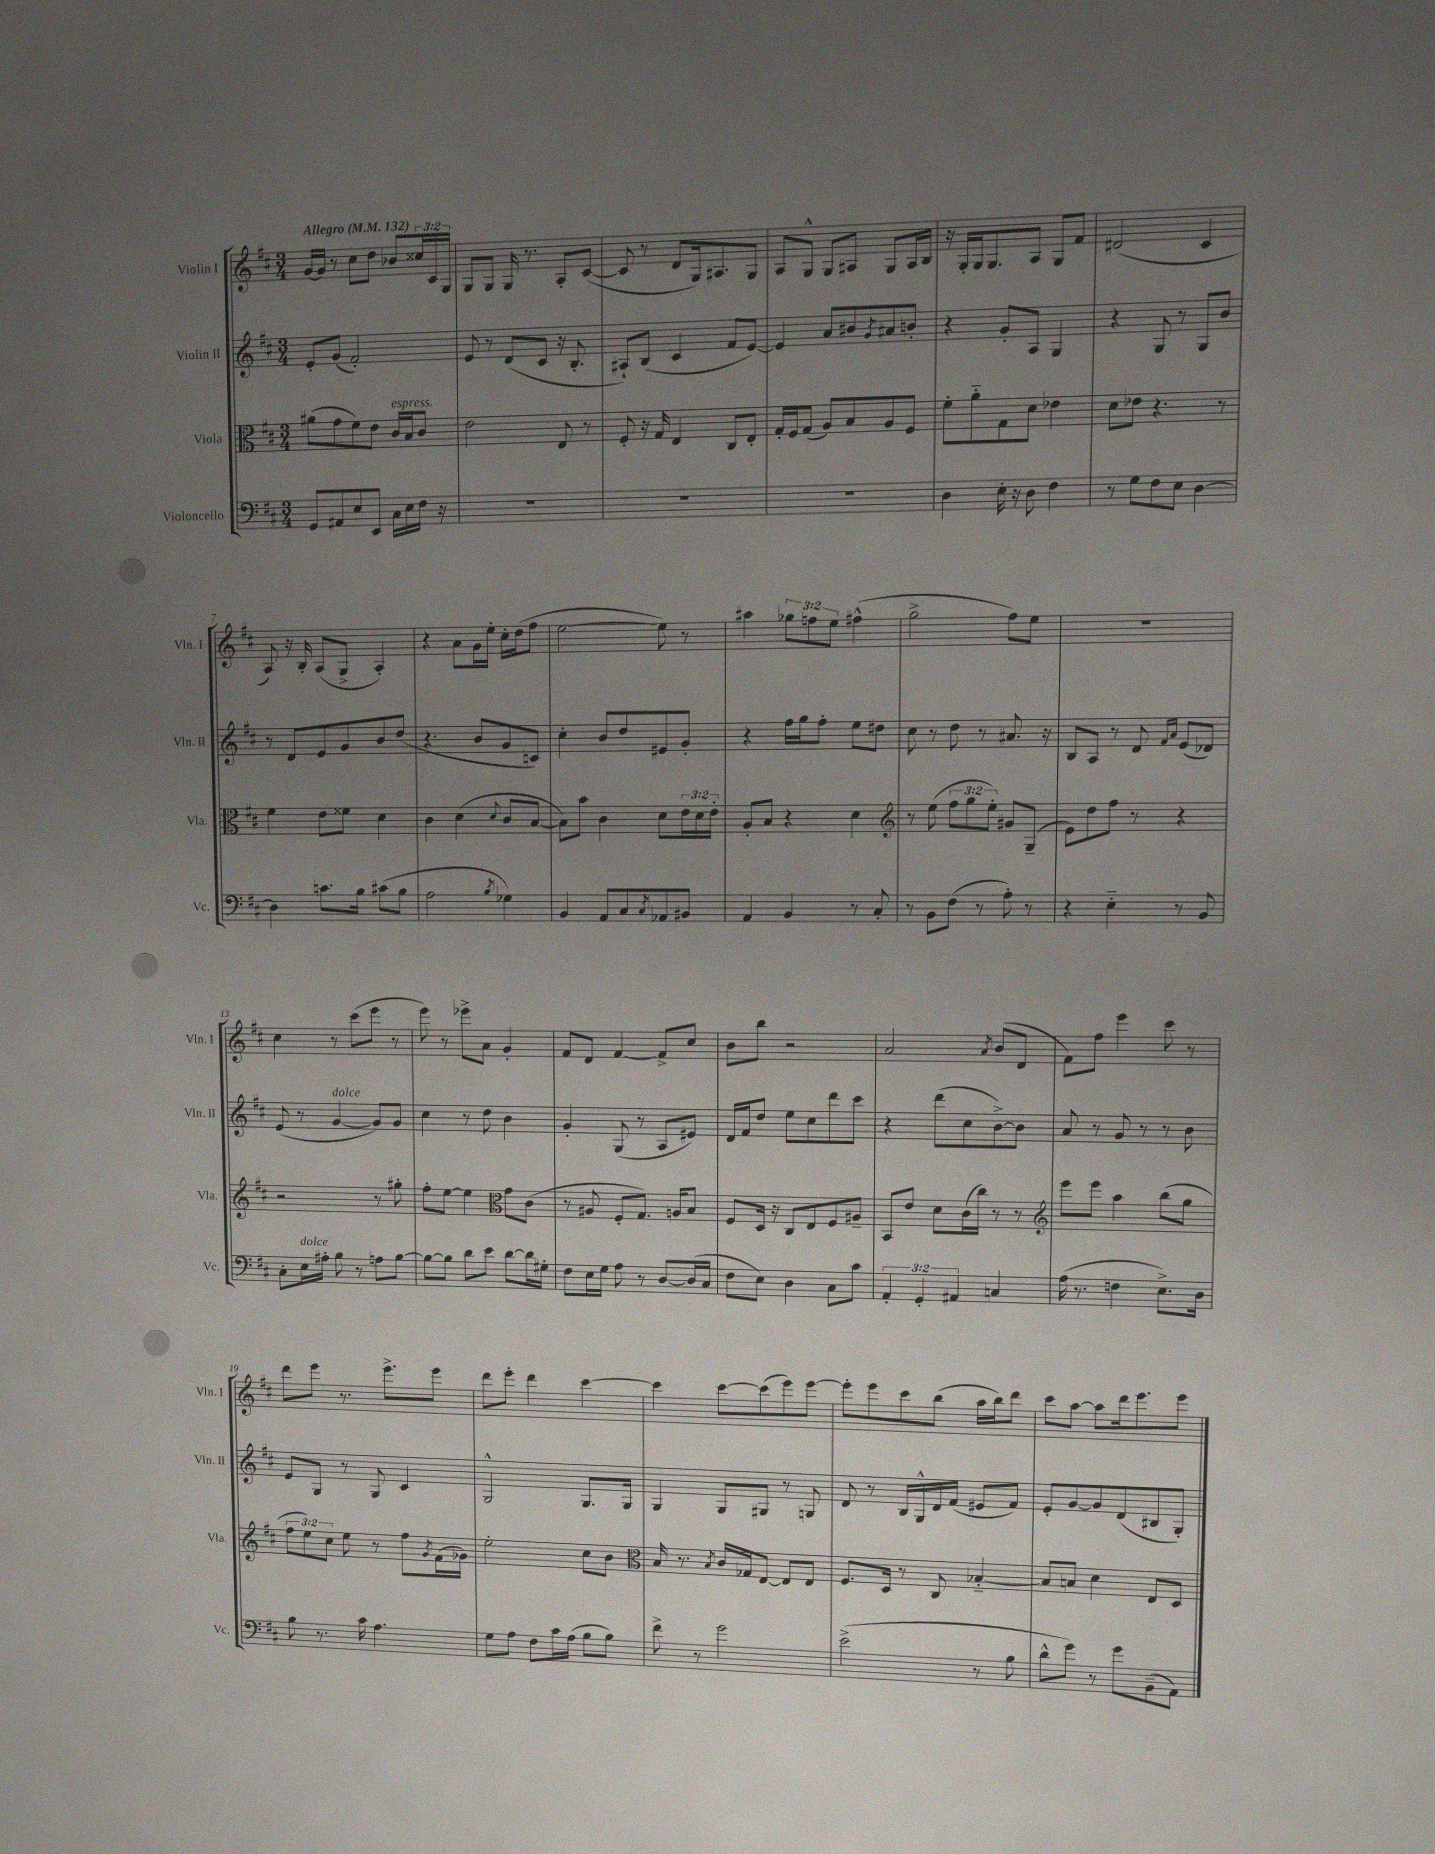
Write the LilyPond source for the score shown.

<<
\new StaffGroup <<
\new Staff = "s0" \with { instrumentName = "Violin I" shortInstrumentName = "Vln. I" } {
    \clef treble \key d \major \numericTimeSignature \time 3/4 \override Staff.TupletNumber.text = #tuplet-number::calc-fraction-text \tempo "Allegro" 4 = 132
    g'16~ g'16 r8 cis''8 d''8 bes'8 \tuplet 3/2 { cisis''16 cis'16 g16 } |
    g8 g8 g16 r8. a8-. cis'8~( |
    cis'8 r8 d'8 g16) ais8. g8 |
    a8 g8-^ g8 ais8 g8 ais16 b16 |
    r16 g16-. g16 g8. a8 g8 fis'8 |
    dis'2( cis'4 |
    a8) r16 b16-. a8( g8-> a4-.) |
    r4 a'8 g'16 e''16-. cis''16-. d''16( fis''8 |
    e''2~ e''8) r8 |
    ais''4 \tuplet 3/2 { ges''8 f''8 e''8 } fis''4-^( |
    g''2-> fis''8) e''8 |
    R2. |
    cis''4 r8 cis'''8( e'''8 r8 |
    e'''8) r8 ees'''8-> a'8 g'4-. |
    fis'8 d'8 fis'4~ fis'8-> cis''8 |
    b'8 b''8 r2 |
    a'2 \acciaccatura { a'8 } b'8( d'8 |
    fis'8) fis''8 e'''4 cis'''8 r8 |
    d'''8 e'''8 r8. e'''8.-> e'''8 |
    d'''8 e'''8-. d'''4 cis'''4~ |
    cis'''4 cis'''8~ cis'''8( e'''8) e'''8~ |
    e'''8-. e'''8 cis'''8 b''8( a''16 b''16) d'''8 |
    cis'''8 a''8~ a''8 d'''16 e'''8. e'''8 \bar "|." |
}
\new Staff = "s1" \with { instrumentName = "Violin II" shortInstrumentName = "Vln. II" } {
    \clef treble \key d \major \numericTimeSignature \time 3/4
    e'8-. g'8( fis'2-.) |
    e'8 r8 d'8( cis'8 r16 b8.-. |
    ais8-!) b8( cis'4 fis'8 e'8~) |
    e'4 a'8 bis'8 \acciaccatura { g'8 } ais'8 b'8-. |
    r4 g'8-. a8 g4 |
    r4 g8 r8 g8 b'8 |
    r8 d'8 e'8 g'8 b'8 d''8( |
    r4. b'8 g'8 c'8) |
    cis''4-. b'8 d''8 eis'8 g'8-. |
    r4 fis''16 g''16 fis''8-. e''8 dis''8 |
    cis''8 r8 d''8 r8 ais'8. r16 |
    b8 a8 r8 d'8 \grace { fis'16 a'16 } e'8( des'8) |
    e'8( r8 g'4~^\markup { \italic "dolce" } g'8) g'8 |
    cis''4 r8 d''8 b'4 |
    g'4-. g8( r8 a8 eis'8) |
    d'16 fis'16 d''8 e''8 cis''8 d'''8 cis'''8 |
    r4 d'''8( cis''8 b'8~->) b'8 |
    a'8 r8 g'8 r8 r8 b'8 |
    e'8 g8 r8 g8 cis'4 |
    g2-^ g8. g16 |
    g4 g8 gis8 r8 g8 |
    d'8 r8 b16 g16-^ d'16 fis'16( eis'8 fis'8) |
    e'8-. g'8~ g'8 d'8( bis8 g8-.) \bar "|." |
}
\new Staff = "s2" \with { instrumentName = "Viola" shortInstrumentName = "Vla." } {
    \clef alto \key d \major \numericTimeSignature \time 3/4 \override Staff.TupletNumber.text = #tuplet-number::calc-fraction-text
    ais'8( g'8 fis'8) e'8 cis'16^\markup { \italic "espress." } b16 cis'8 |
    e'2 e8 r8 |
    fis8-. r16 g16 e4 cis8 e8-. |
    g16-. fis16 g8( a8) b8 a8 fis8 |
    fis'8-. a'8-_ g8 d'8 ees'4 |
    d'8 ees'8 r4. r8 |
    fis'4 e'8 fisis'8 d'4 |
    cis'4 d'4( \appoggiatura { d'8 } cis'8 b8~ |
    b8) b'8 cis'4 d'8 \tuplet 3/2 { e'16 d'16 e'16-. } |
    a8-. b8 r4 d'4 |
    \clef treble r8 e''8( \tuplet 3/2 { fis''8 g''8 e''8-.) } gis'8 g8--( |
    e'8) d''8 fis''8 r8 r4 |
    r2 r8 gis''8-. |
    fis''8-. e''8~ e''4 \clef alto g'8 cis'8( |
    r8 ais8 fis8-. g8.) a16 b8 |
    fis8 d16 r16 cis8 e8 fis8 ais8-- |
    b,8 e'8 d'8 cis'16( cis''16) r8 r8 |
    \clef treble e'''8 e'''8 a''4 b''8( g''8 |
    \tuplet 3/2 { fis''8 e''8) cis''8 } e''8 r8 fis''8 \acciaccatura { g'8 } fis'16( ges'16) |
    e''2-. cis''8 b'8 |
    \clef alto b16 r8. \acciaccatura { b8 } cis'16 ges16 e8~ e8 e8 |
    fis8. d16 r8 cis8 bes4~-_ |
    bes8 b8 d'4 e8 d8 \bar "|." |
}
\new Staff = "s3" \with { instrumentName = "Violoncello" shortInstrumentName = "Vc." } {
    \clef bass \key d \major \numericTimeSignature \time 3/4 \override Staff.TupletNumber.text = #tuplet-number::calc-fraction-text
    g,8 ais,8 e8 e,8 cis16 e16 fis16 r16 |
    R2. |
    R2. |
    R2. |
    d4 e16-. r16 d8 fis4 |
    r8 g8 fis8 e8 d4~ |
    d4 c'8. b16 cis'8( b8 |
    a2 \acciaccatura { b8 } ges4) |
    b,4 a,8 cis8 \acciaccatura { cis8 } aes,8 bis,8 |
    a,4 b,4 r8 cis8-. |
    r8 b,8 fis8( r8 a8-.) r8 |
    r4 e4-_ r8 b,8 |
    cis8-. e16^\markup { \italic "dolce" } ais16-. b8 r8 a8 b8~ |
    b8~ b8 d'8 e'8 d'8~ d'16 gis16-. |
    fis8 e16 g16 a8 r8 d8~ d16( cis16 |
    fis8 e8) d4 cis8 cis'8 |
    \tuplet 3/2 { a,4-. g,4-. ais,4 } c4 |
    a16( r8. f4 e8.->) d16 |
    b8 r8. cis'16 a4. |
    g8 a8 fis8 cis'16 a16( b8 b8) |
    fis'8-> r8 g'2 |
    e'2->( r8 b8 |
    d'8-^ g'8) r8 g'8 b,8--( a,8) \bar "|." |
}
>>
>>
